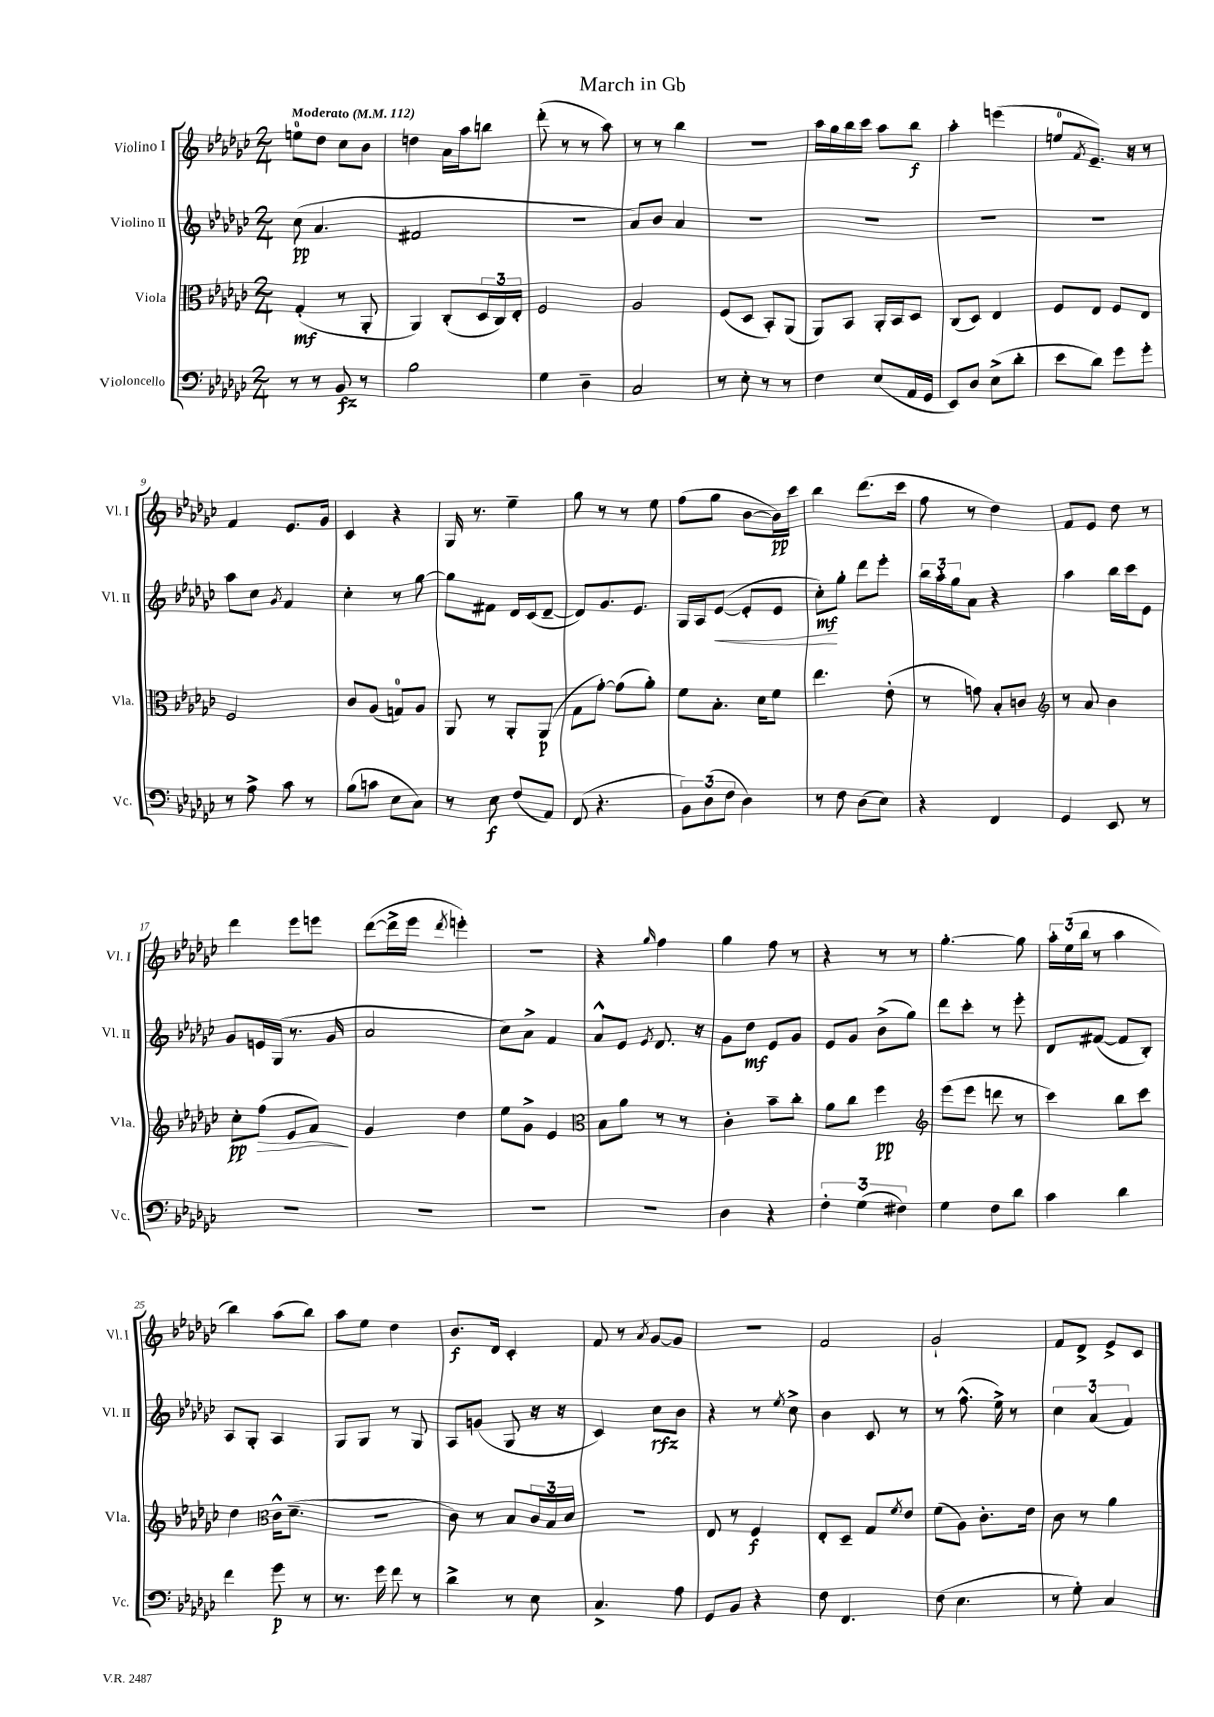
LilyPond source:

\header { title = "March in Gb" }
<<
\new StaffGroup <<
\new Staff = "s0" \with { instrumentName = "Violino I" shortInstrumentName = "Vl. I" } {
    \clef treble \key ges \major \numericTimeSignature \time 2/4 \tempo "Moderato" 4 = 112
    e''8-0 des''8 ces''8 bes'8 |
    d''4 aes'16 aes''16 b''8 |
    des'''8-.( r8 r8 aes''8) |
    r8 r8 bes''4 |
    r2 |
    aes''16 ges''16 bes''16 ces'''16 aes''8 bes''8\f |
    aes''4-. e'''4( |
    e''8-0 \acciaccatura { f'8 } ees'8.--) r16 r8 |
    f'4 ees'8. ges'16 |
    ces'4 r4 |
    ges16 r8. ees''4-- |
    ges''8 r8 r8 ees''8 |
    f''8( ges''8 bes'8~ bes'16\pp) ces'''16 |
    bes''4 des'''8.( ces'''16 |
    f''8 r8 des''4) |
    f'8 ees'8 des''8 r8 |
    des'''4 ees'''8 e'''8 |
    des'''8~( des'''16-> ees'''16 \acciaccatura { des'''8 } e'''4-.) |
    r2 |
    r4 \grace { ges''16 } f''4 |
    ges''4 f''8 r8 |
    r4 r8 r8 |
    ges''4.~-. ges''8 |
    \tuplet 3/2 { aes''16-. ees''16( bes''16 } r8 aes''4 |
    bes''4) aes''8( bes''8) |
    aes''8 ees''8 des''4 |
    bes'8.\f des'16 ces'4-. |
    f'8 r8 \acciaccatura { aes'8 } ges'8~ ges'8 |
    r2 |
    f'2 |
    ges'2-! |
    f'8 des'8-> ees'8-> ces'8 \bar "|." |
}
\new Staff = "s1" \with { instrumentName = "Violino II" shortInstrumentName = "Vl. II" } {
    \clef treble \key ges \major \numericTimeSignature \time 2/4
    ces''8\pp( aes'4. |
    fis'2 |
    r2 |
    aes'8) bes'8 aes'4 |
    R2 |
    R2 |
    R2 |
    R2 |
    aes''8 ces''8 \acciaccatura { ges'8 } f'4 |
    ces''4-. r8 ges''8~ |
    ges''8 fis'8 des'16 ces'16( des'8~-- |
    des'8) ges'8. ees'8. |
    ges16 aes16 ees'8~\<( ees'8-. ees'8 |
    ces''8-.\mf\!) ges''8-. des'''8 ees'''8-. |
    \tuplet 3/2 { bes''16 aes''16-. ges''16 } aes'8 r4 |
    aes''4 bes''16 ces'''16 ees'8 |
    ges'8 e'16 ges16( r8. ges'16 |
    aes'2 |
    ces''8) aes'8-> f'4 |
    aes'8-^ ees'8 \acciaccatura { ees'8 } des'8. r16 |
    ges'8 des''8\mf ees'8 ges'8 |
    ees'8 ges'8 bes'8->( ges''8) |
    des'''8 ces'''8-. r8 ees'''8-. |
    des'8 fis'8~( fis'8 bes8-.) |
    aes8 ges8-. aes4 |
    ges8 ges8 r8 ges8 |
    aes8 g'8( ges8 r16 r16 |
    ces'4) ces''8\rfz bes'8 |
    r4 r8 \acciaccatura { ees''8 } ces''8-> |
    bes'4 ces'8 r8 |
    r8 f''8.-^( ees''16->) r8 |
    \tuplet 3/2 { ces''4 aes'4( f'4) } \bar "|." |
}
\new Staff = "s2" \with { instrumentName = "Viola" shortInstrumentName = "Vla." } {
    \clef alto \key ges \major \numericTimeSignature \time 2/4
    ges4-.\mf( r8 aes,8-. |
    aes,4) ces8-.( \tuplet 3/2 { des16 ces16) ees16-. } |
    f2 |
    aes2 |
    f8( des8 bes,8-.) aes,8( |
    aes,8) bes,8 aes,16-. bes,16 des8 |
    ces8( des8) ees4 |
    f8 ees8 f8 ees8 |
    f2 |
    ces'8 aes8( g8-0) aes8 |
    aes,8 r8 aes,8-. aes,8\p( |
    ges8 ges'8~-.) ges'8( aes'8-.) |
    f'8 bes8.-. des'16 f'8 |
    ees''4. ees'8-.( |
    r8 g'8) bes8-. c'8 |
    \clef treble r8 aes'8 bes'4 |
    ces''8-.\pp f''8\>( ees'8 f'8\!) |
    ges'4 des''4 |
    ees''8 ges'8-> ees'4 |
    \clef alto bes8 aes'8 r8 r8 |
    ces'4-. bes'8-- ces''8-. |
    aes'8 ces''8 f''4\pp |
    \clef treble ees'''8( ees'''8 d'''8 r8 |
    ces'''4) bes''8 ces'''8 |
    des''4 \clef alto ces'16-^ des'8.--( |
    r2 |
    ces'8) r8 bes8 \tuplet 3/2 { ces'16 bes16 des'16 } |
    r2 |
    ees8 r8 f4\f |
    ees8-. des8-- ges8 \acciaccatura { f'8 } ees'8 |
    f'8( aes8) ces'8.-. ees'16 |
    ces'8 r8 aes'4 \bar "|." |
}
\new Staff = "s3" \with { instrumentName = "Violoncello" shortInstrumentName = "Vc." } {
    \clef bass \key ges \major \numericTimeSignature \time 2/4
    r8 r8 bes,8\fz r8 |
    bes2 |
    ges4 des4-- |
    ces2 |
    r8 ees8-. r8 r8 |
    f4 ees8( aes,16 ges,16 |
    ees,8) des8 ees8->( des'8-. |
    ees'8 des'8) ges'8 ges'8-. |
    r8 aes8-> ces'8 r8 |
    bes8( c'8 ees8 ces8) |
    r8 ees8\f f8( aes,8) |
    f,8( r4. |
    \tuplet 3/2 { bes,8) des8( f8 } des4) |
    r8 f8 des8( ees8) |
    r4 f,4 |
    ges,4 ees,8 r8 |
    R2 |
    R2 |
    R2 |
    R2 |
    des4 r4 |
    \tuplet 3/2 { f4-. ges4( fis4) } |
    ges4 f8 des'8 |
    ces'4 des'4 |
    f'4 ges'8\p r8 |
    r8. ges'16 f'8 r8 |
    des'4-> r8 ees8 |
    ces4.-> aes8 |
    ges,8 bes,8 r4 |
    f8 f,4. |
    f8( ees4. |
    r8 ges8-.) ces4 \bar "|." |
}
>>
>>
